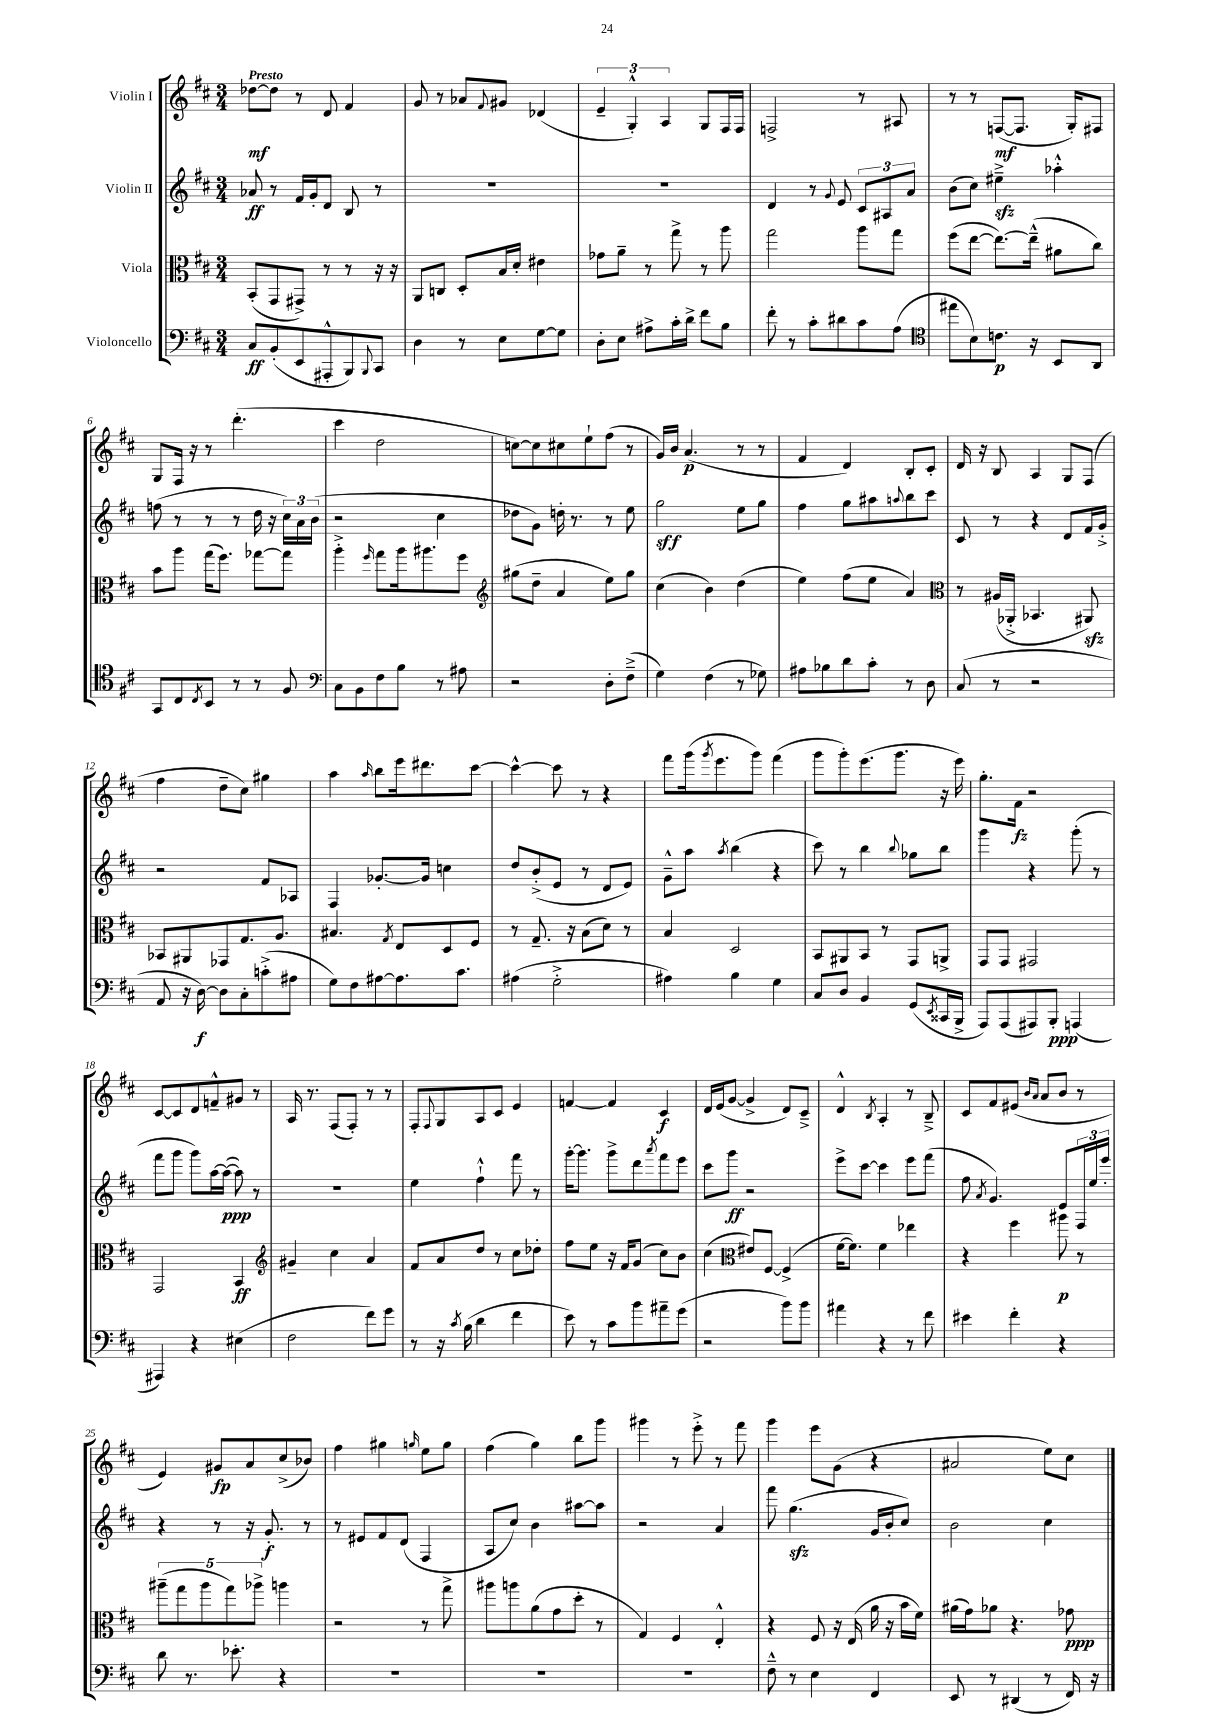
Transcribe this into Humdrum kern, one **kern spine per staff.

**kern	**dynam	**kern	**dynam	**kern	**dynam	**kern	**dynam
*part4	*part4	*part3	*part3	*part2	*part2	*part1	*part1
*staff4	*staff4	*staff3	*staff3	*staff2	*staff2	*staff1	*staff1
*I"Violoncello	*	*I"Viola	*	*I"Violin II	*	*I"Violin I	*
*clefF4	*	*clefC3	*	*clefG2	*	*clefG2	*
*k[f#c#]	*	*k[f#c#]	*	*k[f#c#]	*	*k[f#c#]	*
*M3/4	*	*M3/4	*	*M3/4	*	*M3/4	*
=1	=1	=1	=1	=1	=1	=1	=1
!	!	!	!	!	!	!LO:TX:a:B:t=Presto	!
8C#/L	ff	(8BB'/L	.	8a-X/	ff	[8dd-X\L	mf
(8BB'/	.	8GG/	.	8r	.	8dd-\J]	.
8EE/	.	8GG#X^/J)	.	16f#/LL	.	8r	.
.	.	.	.	16g'/J	.	.	.
8AAA#X'^^/	.	8r	.	8d/J	.	8d/	.
8BBB/)	.	8r	.	8B/	.	4f#/	.
8qqBBB/	.	.	.	.	.	.	.
8CC#/J	.	16r	.	8r	.	.	.
.	.	16r	.	.	.	.	.
=2	=2	=2	=2	=2	=2	=2	=2
4D\	.	8AA/L	.	2.r	.	8g/	.
.	.	8Cn/J	.	.	.	8r	.
8r	.	8D'/L	.	.	.	8a-X/L	.
.	.	.	.	.	.	8qqf#/	.
8E\L	.	16B/L	.	.	.	8g#X/J	.
.	.	16d'/JJ	.	.	.	.	.
[8G\	.	4e#X\	.	.	.	(4d-X/	.
8G\J]	.	.	.	.	.	.	.
=3	=3	=3	=3	=3	=3	=3	=3
8D'\L	.	8g-X\L	.	2.r	.	6e~/	.
8E\J	.	8a~\J	.	.	.	.	.
.	.	.	.	.	.	6G'^^/)	.
8A#X^\L	.	8r	.	.	.	.	.
.	.	.	.	.	.	6A/	.
16c#'\L	.	8gg^\	.	.	.	.	.
16d^\JJ	.	.	.	.	.	.	.
8f#\L	.	8r	.	.	.	8G/L	.
8B\J	.	8aa\	.	.	.	16F#/L	.
.	.	.	.	.	.	16F#/JJ	.
=4	=4	=4	=4	=4	=4	=4	=4
8f#'\	.	2gg\	.	4d/	.	2Fn^/	.
8r	.	.	.	.	.	.	.
8c#'\L	.	.	.	8r	.	.	.
.	.	.	.	8qqg/	.	.	.
8d#X\	.	.	.	8e/	.	.	.
8c#\	.	8aa\L	.	12c#/L	.	8r	.
.	.	.	.	12A#X/	.	.	.
(8A\J	.	8gg\J	.	.	.	8A#X/	.
.	.	.	.	12a/J	.	.	.
=5	=5	=5	=5	=5	=5	=5	=5
*clefC4	*	*	*	*	*	*	*
8ee#X\L	.	(8ff#\L	.	(8b\L	.	8r	.
8B\)	.	[8ee\J	.	8cc#\J)	.	8r	.
8.cn\J	p	8.ee\L_)	.	4ee#Xzz~^\	.	([8Fn/L	mf
.	.	.	.	.	.	8.F/J]	.
16r	.	(16ee~^^\Jk]	.	.	.	.	.
8BB/L	.	8a#X\L	.	4aa-X'^^\	.	.	.
.	.	.	.	.	.	16G'/KL)	.
8AA/J	.	8cc#\J)	.	.	.	8F#X/J	.
!!LO:LB:g=z
=6	=6	=6	=6	=6	=6	=6	=6
8GG/L	.	8b\L	.	(8ffn\	.	8G/L	.
8C#/	.	8aa\J	.	8r	.	16F#/Jk	.
.	.	.	.	.	.	16r	.
8qC#/	.	.	.	.	.	.	.
8BB/J	.	(16gg\KL	.	8r	.	8r	.
.	.	8.ff#\J)	.	.	.	.	.
8r	.	.	.	8r	.	(4.ddd'\	.
8r	.	[8gg-X\L	.	16dd\	.	.	.
.	.	.	.	16r	.	.	.
8F#/	.	8gg-\J]	.	24cc#\LL)	.	.	.
.	.	.	.	24a\	.	.	.
.	.	.	.	(24b\JJ	.	.	.
=7	=7	=7	=7	=7	=7	=7	=7
*clefF4	*	*	*	*	*	*	*
8C#\L	.	4aa'^\	.	2r	.	4ccc#\	.
8BB\	.	.	.	.	.	.	.
.	.	16qqff#/	.	.	.	.	.
8F#\	.	8gg\L	.	.	.	2dd\	.
8B\J	.	16aa\k	.	.	.	.	.
.	.	8.aa#X\	.	.	.	.	.
8r	.	.	.	4cc#\	.	.	.
8A#X\	.	8ff#\J	.	.	.	.	.
=8	=8	=8	=8	=8	=8	=8	=8
*	*	*clefG2	*	*	*	*	*
2r	.	(8gg#X\L	.	8dd-X\L	.	[8ccn\L)	.
.	.	8dd~\J	.	8g\J)	.	8cc\]	.
.	.	4a/	.	16ddn'\	.	8cc#X\	.
.	.	.	.	8.r	.	.	.
.	.	.	.	.	.	8ee`\	.
8D'\L	.	8ee\L)	.	8r	.	(8ff#\J	.
(8F#~^\J	.	8gg#\J	.	8ee\	.	8r	.
=9	=9	=9	=9	=9	=9	=9	=9
4G\)	.	(4cc#\	.	2gg\	sff	16g/LL)	.
.	.	.	.	.	.	16b/JJ	.
.	.	.	.	.	.	(4.a/	p
(4F#\	.	4b\)	.	.	.	.	.
8r	.	(4dd\	.	8ee\L	.	8r	.
8G-X\)	.	.	.	8gg\J	.	8r	.
=10	=10	=10	=10	=10	=10	=10	=10
8A#X\L	.	4ee\)	.	4ff#\	.	4f#/	.
8B-X\	.	.	.	.	.	.	.
8d\	.	(8ff#\L	.	8gg\L	.	4d/)	.
8c#'\J	.	8ee\J	.	8aa#X\	.	.	.
.	.	.	.	8qqaan/	.	.	.
8r	.	4a/)	.	8bb\	.	8B'/L	.
8D\	.	.	.	8ccc#\J	.	8c#'/J	.
=11	=11	=11	=11	=11	=11	=11	=11
*	*	*clefC3	*	*	*	*	*
(8C#/	.	8r	.	8c#/	.	16d/	.
.	.	.	.	.	.	16r	.
8r	.	(16A#X/LL	.	8r	.	8B/	.
.	.	16AA-X'^/JJ	.	.	.	.	.
2r	.	4.BB-X/	.	4r	.	4A/	.
.	.	.	.	8d/L	.	8G/L	.
.	.	8AA#Xzz/)	.	16f#/L	.	(8F#/J	.
.	.	.	.	16g'^/JJ	.	.	.
!!LO:LB:g=z
=12	=12	=12	=12	=12	=12	=12	=12
8AA/	.	8BB-X/L	.	2r	.	4ff#\	.
16r	.	8AA#X/	.	.	.	.	.
[16D\)	f	.	.	.	.	.	.
8D\L]	.	8GG-X/	.	.	.	8dd~\L	.
8C#'\	.	8.G/	.	.	.	8cc#\J)	.
(8cn'^\	.	.	.	8f#/L	.	4gg#X\	.
.	.	8.A/J	.	.	.	.	.
8A#X\J	.	.	.	8A-X/J	.	.	.
=13	=13	=13	=13	=13	=13	=13	=13
8G\L)	.	4.B#X/	.	4F#/	.	4aa\	.
8F#\	.	.	.	.	.	.	.
.	.	.	.	.	.	16qqaa/	.
[8A#X\	.	.	.	[8.g-X'/L	.	8bb\L	.
.	.	8qG/	.	.	.	.	.
8.A#\]	.	8E/L	.	.	.	16eee\k	.
.	.	.	.	16g-/Jk]	.	8.ddd#X\	.
.	.	8D/	.	4ccn\	.	.	.
8.c#\J	.	.	.	.	.	.	.
.	.	8F#/J	.	.	.	[8ccc#\J	.
=14	=14	=14	=14	=14	=14	=14	=14
(4A#X\	.	8r	.	8dd/L	.	4ccc#^^\_	.
.	.	8.G~/	.	(8b'^/	.	.	.
2G'^\	.	.	.	8e/J	.	8ccc#\]	.
.	.	16r	.	.	.	.	.
.	.	(8B\L	.	8r	.	8r	.
.	.	8d\J)	.	8d/L	.	4r	.
.	.	8r	.	8e/J)	.	.	.
=15	=15	=15	=15	=15	=15	=15	=15
4A#X\)	.	4B/	.	8g~^^\L	.	8fff#\L	.
.	.	.	.	8aa\J	.	(16ggg\k	.
.	.	.	.	.	.	8qggg/	.
.	.	.	.	.	.	8.eee\	.
.	.	.	.	8qaa/	.	.	.
4B\	.	2D/	.	(4bb\	.	.	.
.	.	.	.	.	.	8ggg\J)	.
4G\	.	.	.	4r	.	(4fff#\	.
=16	=16	=16	=16	=16	=16	=16	=16
8C#/L	.	8BB/L	.	8ccc#\)	.	8ggg\L	.
8D/J	.	8AA#X/	.	8r	.	8ggg'\)	.
4BB/	.	8BB/J	.	4bb\	.	(8.eee\	.
.	.	8r	.	.	.	.	.
.	.	.	.	.	.	8.ggg\J	.
.	.	.	.	8qqbb/	.	.	.
(8GG/L	.	8GG/L	.	8gg-X\L	.	.	.
8qEE/	.	.	.	.	.	.	.
16CC##X/L	.	8AAn^/J	.	8bb\J	.	16r	.
16BBB^/JJ	.	.	.	.	.	16eee\)	.
=17	=17	=17	=17	=17	=17	=17	=17
8AAA/L)	.	8GG/L	.	4ggg\	.	8.gg'\L	.
(8AAA/	.	8GG/J	.	.	.	.	.
.	.	.	.	.	.	16f#\Jk	fz
8AAA#X/)	.	2GG#X/	.	4r	.	2r	.
8BBB'/J	ppp	.	.	.	.	.	.
(4AAAn/	.	.	.	(8ggg'\	.	.	.
.	.	.	.	8r	.	.	.
!!LO:LB:g=z
=18	=18	=18	=18	=18	=18	=18	=18
4AAA#X/)	.	2GG/	.	8fff#\L	.	[8c#/L	.
.	.	.	.	8ggg\J	.	8c#/]	.
4r	.	.	.	8ggg\L)	.	8d/	.
.	.	.	.	[16aa\L	.	8fn~^^/	.
.	.	.	.	(16aa\JJ_	ppp	.	.
(4E#X\	.	4BB/	ff	8aa\])	.	8g#X/J	.
.	.	.	.	8r	.	8r	.
=19	=19	=19	=19	=19	=19	=19	=19
*	*	*clefG2	*	*	*	*	*
2F#\	.	4g#X~/	.	2.r	.	16A/	.
.	.	.	.	.	.	8.r	.
.	.	4cc#\	.	.	.	(8F#/L	.
.	.	.	.	.	.	8F#'/J)	.
8f#\L)	.	4a/	.	.	.	8r	.
8g\J	.	.	.	.	.	8r	.
=20	=20	=20	=20	=20	=20	=20	=20
8r	.	8f#/L	.	4ee\	.	8F#'/L	.
.	.	.	.	.	.	8qqF#/	.
16r	.	8a/	.	.	.	8G/	.
8qc#/	.	.	.	.	.	.	.
(16B\	.	.	.	.	.	.	.
4d\	.	8dd/J	.	4ff#`^^\	.	8A/	.
.	.	8r	.	.	.	8c#/J	.
4f#\	.	8cc#\L	.	8fff#\	.	4e/	.
.	.	8dd-X'\J	.	8r	.	.	.
=21	=21	=21	=21	=21	=21	=21	=21
8e\)	.	8ff#\L	.	[16ggg'\KL	.	[4fn/	.
.	.	.	.	8.ggg\J]	.	.	.
8r	.	8ee\J	.	.	.	.	.
8c#\L	.	16r	.	8ggg^\L	.	4f/]	.
.	.	16f#/KL	.	.	.	.	.
8b\	.	(8g/J	.	8ddd\	.	.	.
.	.	.	.	8qaaa/	.	.	.
8a#X~\	.	8cc#\L)	.	8fff#\	.	4c#/	f
(8g\J	.	8b\J	.	8eee\J	.	.	.
=22	=22	=22	=22	=22	=22	=22	=22
2r	.	(4cc#\	.	8ccc#\L	.	16d/LL	.
.	.	.	.	.	.	(16e/J	.
.	.	.	.	8ggg\J	ff	[8g/J	.
*	*	*clefC3	*	*	*	*	*
.	.	8e#X/L)	.	2r	.	4g^/]	.
.	.	[8F#/J	.	.	.	.	.
8b\L)	.	(4F#^/]	.	.	.	8d/L)	.
8b\J	.	.	.	.	.	8c#~^/J	.
=23	=23	=23	=23	=23	=23	=23	=23
4a#X\	.	[16f#\KL	.	8eee^\L	.	4d^^/	.
.	.	8.f#\J])	.	.	.	.	.
.	.	.	.	[8ccc#\J	.	.	.
.	.	.	.	.	.	8qB/	.
4r	.	4f#\	.	4ccc#\]	.	4A'/	.
8r	.	4ee-X\	.	8eee\L	.	8r	.
8f#\	.	.	.	(8fff#\J	.	8B~^/	.
=24	=24	=24	=24	=24	=24	=24	=24
4e#X\	.	4r	.	8ff#\	.	8c#/L	.
.	.	.	.	8qa/	.	.	.
.	.	.	.	4.g/)	.	8f#/	.
4f#'\	.	4ff#\	.	.	.	(8e#X/J	.
.	.	.	.	.	.	16qqb/LL	.
.	.	.	.	.	.	16qqa/JJ	.
.	.	.	.	.	.	8a/L	.
4r	.	8aa#X\	p	8e/L	.	8b/J	.
.	.	8r	.	24F#/L	.	8r	.
.	.	.	.	24ee/	.	.	.
.	.	.	.	24eee'/JJ	.	.	.
!!LO:LB:g=z
=25	=25	=25	=25	=25	=25	=25	=25
8d\	.	(10aa#X~\L	.	4r	.	4e/)	.
.	.	10gg\	.	.	.	.	.
8.r	.	.	.	.	.	.	.
.	.	10aa#\	.	.	.	.	.
.	.	.	.	8r	.	8g#X/L	fp
.	.	10gg\)	.	.	.	.	.
8.e-X'\	.	.	.	.	.	.	.
.	.	.	.	16r	.	8a/	.
.	.	10aa-X^\J	.	.	.	.	.
.	.	.	.	8.g'/	f	.	.
4r	.	4aan\	.	.	.	(8cc#^/	.
.	.	.	.	8r	.	8b-X/J)	.
=26	=26	=26	=26	=26	=26	=26	=26
2.r	.	2r	.	8r	.	4ff#\	.
.	.	.	.	8e#X/L	.	.	.
.	.	.	.	8f#/	.	4gg#X\	.
.	.	.	.	(8d/J	.	.	.
.	.	.	.	.	.	16qqggn/	.
.	.	8r	.	4F#/	.	8ee\L	.
.	.	8gg^\	.	.	.	8gg\J	.
=27	=27	=27	=27	=27	=27	=27	=27
2.r	.	8aa#X\L	.	8A/L	.	(4ff#\	.
.	.	8aan\	.	8cc#/J)	.	.	.
.	.	(8a\	.	4b\	.	4gg\)	.
.	.	8g\	.	.	.	.	.
.	.	8dd'\J	.	[8aa#X\L	.	8bb\L	.
.	.	8r	.	8aa#\J]	.	8ggg\J	.
=28	=28	=28	=28	=28	=28	=28	=28
2.r	.	4G/)	.	2r	.	4ggg#X\	.
.	.	4F#/	.	.	.	8r	.
.	.	.	.	.	.	8eee'^\	.
.	.	4E'^^/	.	4a/	.	8r	.
.	.	.	.	.	.	8fff#\	.
=29	=29	=29	=29	=29	=29	=29	=29
8F#~^^\	.	4r	.	8fff#\	.	4ggg\	.
8r	.	.	.	(4.ggzz\	.	.	.
4E\	.	8F#/	.	.	.	8eee\L	.
.	.	16r	.	.	.	(8g\J	.
.	.	(16E/	.	.	.	.	.
4FF#/	.	16a\	.	16g/LL	.	4r	.
.	.	16r	.	16b'/J	.	.	.
.	.	16b\LL	.	8cc#/J)	.	.	.
.	.	16f#\JJ)	.	.	.	.	.
=30	=30	=30	=30	=30	=30	=30	=30
8EE/	.	(16a#X\LL	.	2b\	.	2a#X/	.
.	.	16g\J)	.	.	.	.	.
8r	.	8a-X\J	.	.	.	.	.
(4DD#X/	.	4.r	.	.	.	.	.
8r	.	.	.	4cc#\	.	8ee\L)	.
16FF#/)	.	8g-X\	ppp	.	.	8cc#\J	.
16r	.	.	.	.	.	.	.
==	==	==	==	==	==	==	==
*-	*-	*-	*-	*-	*-	*-	*-
